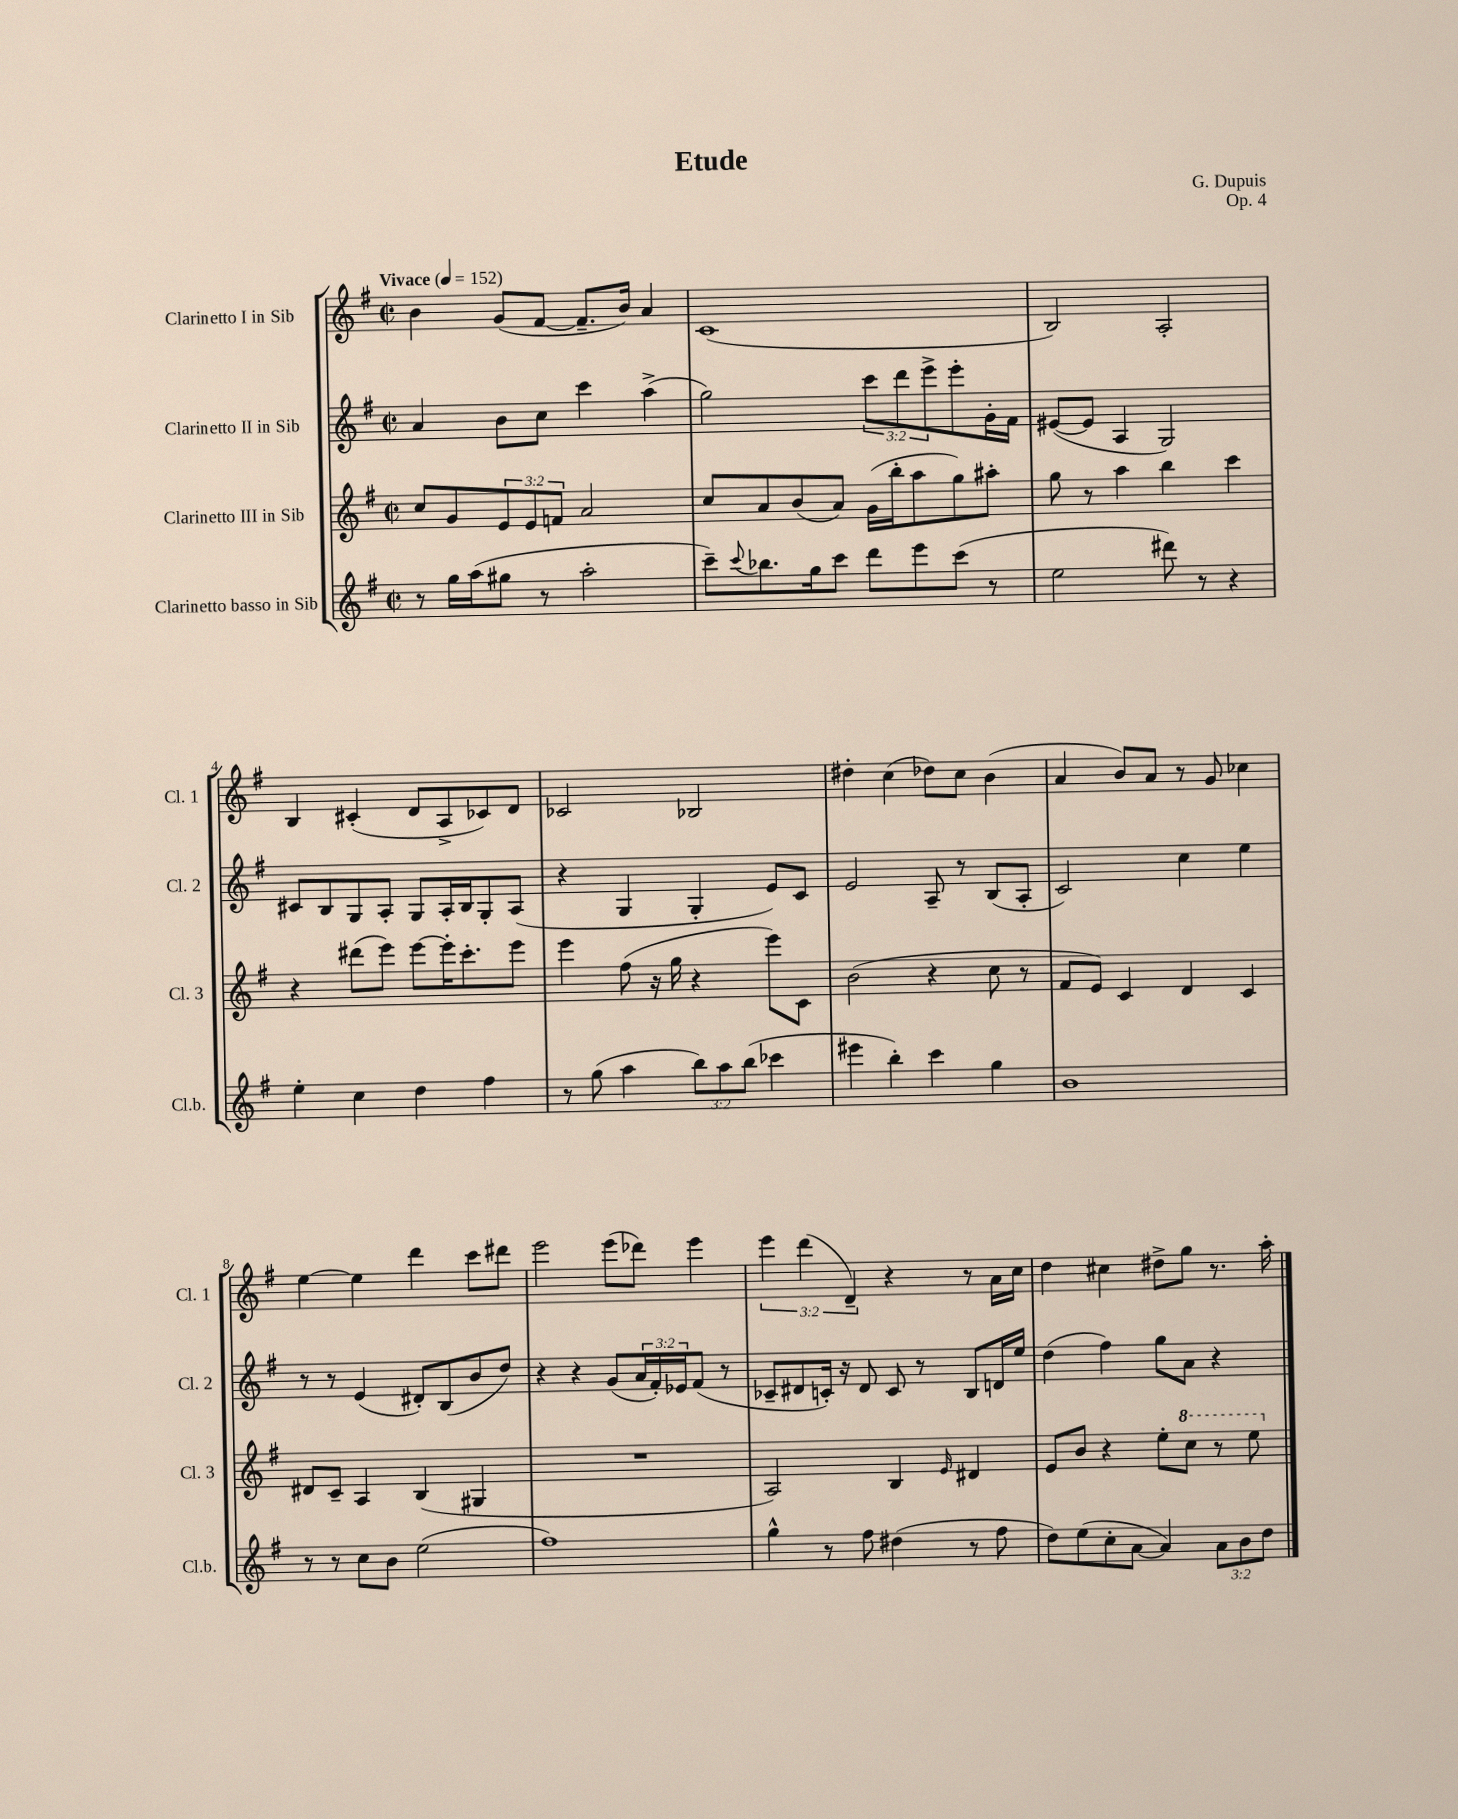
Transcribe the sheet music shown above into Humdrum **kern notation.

**kern	**kern	**kern	**kern
*staff4	*staff3	*staff2	*staff1
*clefG2	*clefG2	*clefG2	*clefG2
*k[f#]	*k[f#]	*k[f#]	*k[f#]
*M2/2	*M2/2	*M2/2	*M2/2
*met(c|)	*met(c|)	*met(c|)	*met(c|)
*MM152	*MM152	*MM152	*MM152
8r	8cc	4a	4b
16gg	8g	.	.
(16aa	.	.	.
8gg#	12e	8b	(8g
.	12e	.	.
8r	.	8cc	[8f#
.	12f	.	.
2aa'	2a	4ccc	8.f#~]
.	.	.	16b)
.	.	(4aa^	4a
=	=	=	=
8ccc~)	8cc	2gg)	(1c
8qqccc	.	.	.
8.bb-	8a	.	.
.	(8b	.	.
16gg	.	.	.
8ccc	8a)	.	.
8ddd	(16g	12ccc	.
.	16bb'	.	.
.	.	12ddd	.
8eee	8aa	.	.
.	.	12eee^	.
(8ccc	8gg)	8eee'	.
8r	8aa#'	16g'	.
.	.	16f#	.
=	=	=	=
2ee	8gg	([8e#	2B)
.	8r	8e#]	.
.	4aa	4A	.
8ddd#)	4bb	2G)	2A'
8r	.	.	.
4r	4ccc	.	.
=	=	=	=
4ee'	4r	8c#	4B
.	.	8B	.
4cc	(8ddd#	8G	(4c#'
.	8eee)	8A'	.
4dd	[8eee	8G	8d
.	16eee']	16A'	8A^
.	8.ccc'	16B	.
4ff#	.	8G'	8c-)
.	8eee	(8A	8d
=	=	=	=
8r	4eee	4r	2c-
(8gg	.	.	.
4aa	(8ff#	4G	.
.	16r	.	.
.	16gg	.	.
12bb)	4r	4G'	2B-
12aa	.	.	.
(12bb	.	.	.
4ccc-	8eee)	8e)	.
.	8c	8c	.
=	=	=	=
4eee#	(2b	2e	4dd#'
4bb')	.	.	(4cc
4ccc	4r	8A~	8dd-)
.	.	8r	8cc
4gg	8cc	(8B	(4b
.	8r	8A'	.
=	=	=	=
1b	8f#	2c)	4a
.	8e)	.	.
.	4c	.	8b)
.	.	.	8a
.	4d	4cc	8r
.	.	.	8g
.	4c	4ee	4cc-
=	=	=	=
8r	8d#	8r	[4ee
8r	8c~	8r	.
8cc	4A	(4e	4ee]
8b	.	.	.
(2ee	(4B	8d#')	4ddd
.	.	(8B	.
.	4G#	8b	8ccc
.	.	8dd)	8ddd#
=	=	=	=
1ff#)	1r	4r	2eee
.	.	4r	.
.	.	(8g	(8eee
.	.	24a	8ddd-)
.	.	24f#')	.
.	.	24e-	.
.	.	(8f#	4eee
.	.	8r	.
=	=	=	=
4gg^^	2A)	8c-~	6eee
.	.	8d#	.
.	.	.	(6ddd
8r	.	16c')	.
.	.	16r	.
.	.	.	6d~)
8ff#	.	8d#	.
(4dd#	4B	8c	4r
.	.	8r	.
.	16qqe	.	.
8r	4d#	8B	8r
8ff#	.	16d	16a
.	.	16ee	16cc
=	=	=	=
8dd)	8e	(4dd	4dd
(8ee	8b	.	.
8cc'	4r	4ff#)	4cc#
[8a	.	.	.
4a])	8ee'	8gg	8dd#^
.	8ccc	8a	8gg
12a	8r	4r	8.r
12b	.	.	.
.	8eee	.	.
12dd	.	.	.
.	.	.	16aa'
==	==	==	==
*-	*-	*-	*-
